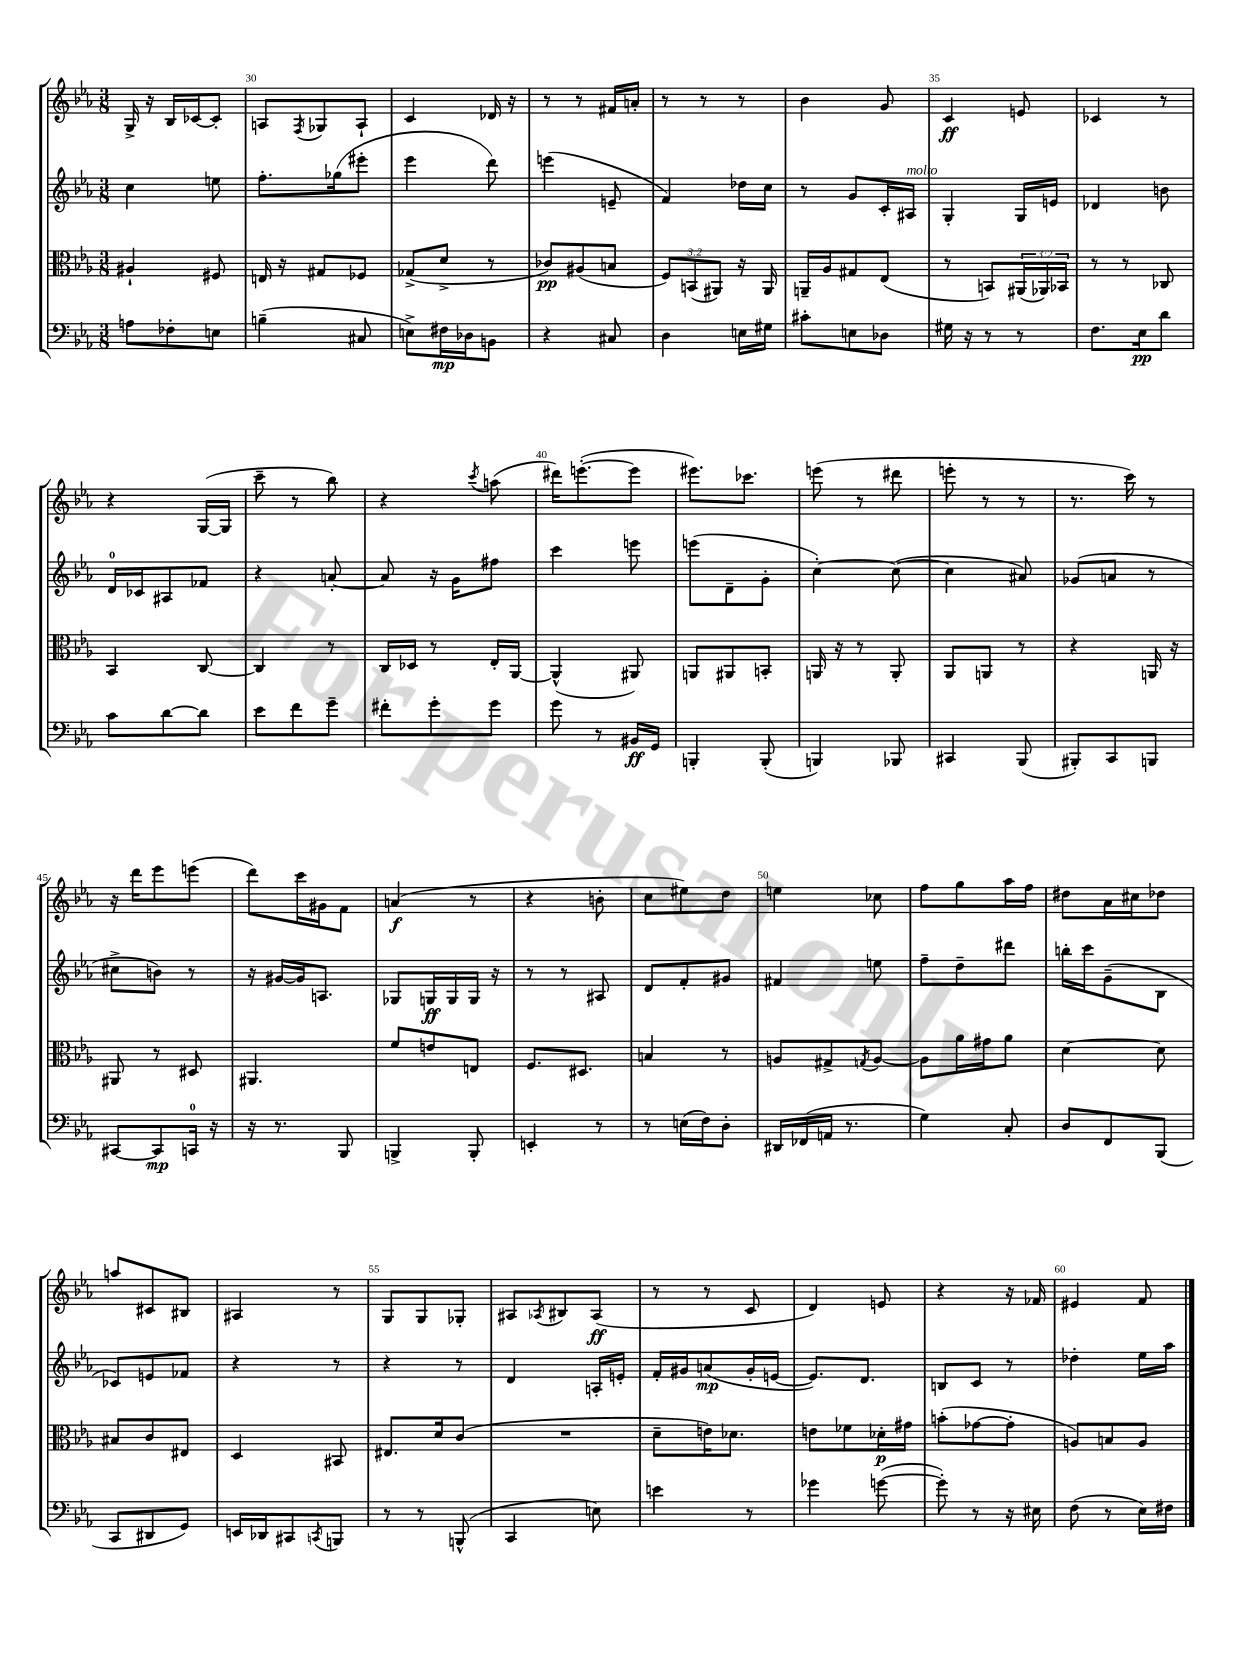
<<
\new StaffGroup <<
\new Staff = "s0" {
    \clef treble \key ees \major \numericTimeSignature \time 3/8
    g16-> r16 bes16 ces'16~ ces'8-. |
    a8 \acciaccatura { f8 } ges8 a8-! |
    c'4 des'16 r16 |
    r8 r8 fis'16 a'16-. |
    r8 r8 r8 |
    bes'4 g'8 |
    c'4\ff e'8 |
    ces'4 r8 |
    r4 g16~( g16 |
    c'''8-- r8 bes''8) |
    r4 \acciaccatura { c'''8 } a''8( |
    dis'''16) e'''8.~-.( e'''8 |
    eis'''8.) ces'''8. |
    e'''8( r8 dis'''8 |
    e'''8-. r8 r8 |
    r8. c'''16) r8 |
    r16 d'''16 ees'''8 e'''8( |
    d'''8) c'''16 gis'16 f'8 |
    a'4\f( r8 |
    r4 b'8-. |
    c''8 eis''8) d''8 |
    e''4 ces''8 |
    f''8 g''8 aes''16 f''16 |
    dis''8 aes'16 cis''16 des''8 |
    a''8 cis'8 bis8 |
    ais4 r8 |
    g8 g8 ges8-. |
    ais8 \acciaccatura { aes8 } bis8 aes8\ff( |
    r8 r8 c'8 |
    d'4) e'8 |
    r4 r16 fes'16 |
    eis'4 f'8 \bar "|." |
}
\new Staff = "s1" {
    \clef treble \key ees \major \numericTimeSignature \time 3/8
    c''4 e''8 |
    f''8.-. ges''16( eis'''8-. |
    ees'''4 d'''8) |
    e'''4( e'8-- |
    f'4) des''16 c''16 |
    r8 g'8 c'16-. ais16^\markup { \italic "molto" } |
    g4-. g16 e'16 |
    des'4 b'8 |
    d'16-0 ces'16 ais8 fes'8 |
    r4 a'8~-. |
    a'8 r16 g'16 fis''8 |
    c'''4 e'''8 |
    e'''8( d'8-- g'8-. |
    c''4~-.) c''8~( |
    c''4 ais'8) |
    ges'8( a'8 r8 |
    cis''8-> b'8) r8 |
    r16 gis'16~ gis'16 a8. |
    ges8 g16\ff g16 g16 r16 |
    r8 r8 ais8 |
    d'8 f'8-. gis'8 |
    fis'4 e''8 |
    f''8-- d''8-- dis'''8 |
    b''16-. c'''16 g'8--( bes8 |
    ces'8) e'8 fes'8 |
    r4 r8 |
    r4 r8 |
    d'4 a16-. e'16-. |
    f'16-. gis'16 a'8\mp( gis'16-. e'16~ |
    e'8.) d'8. |
    b8 c'8 r8 |
    des''4-. ees''16 aes''16 \bar "|." |
}
\new Staff = "s2" {
    \clef alto \key ees \major \numericTimeSignature \time 3/8 \override Staff.TupletNumber.text = #tuplet-number::calc-fraction-text
    ais4-! fis8 |
    e16 r16 gis8 fes8 |
    ges8->( d'8-> r8 |
    ces'8\pp) ais8( b8 |
    \tuplet 3/2 { f8) b,8( ais,8) } r16 ais,16 |
    a,16-- aes16 gis8 ees8( |
    r8 b,8) \tuplet 3/2 { ais,16( aes,16) bes,16 } |
    r8 r8 ces8 |
    bes,4 c8~ |
    c4 r8 |
    c16 des16 r8 ees16-. aes,16~ |
    aes,4-^( ais,8) |
    a,8 ais,8 b,8-. |
    a,16 r16 r8 a,8-. |
    aes,8 a,8 r8 |
    r4 a,16 r16 |
    ais,8 r8 dis8 |
    ais,4. |
    f'8 e'8 e8 |
    f8. dis8. |
    b4 r8 |
    a8 gis8-> \acciaccatura { g8 } a8~ |
    a8 aes'16 gis'16 aes'8 |
    d'4~ d'8 |
    bis8 c'8 eis8 |
    d4 bis,8 |
    eis8. d'16 c'8( |
    R4. |
    d'8-- e'16) des'8. |
    e'8 fes'8 des'16-.\p gis'16 |
    b'8-.( ges'8~ ges'8-. |
    a8) b8 a8 \bar "|." |
}
\new Staff = "s3" {
    \clef bass \key ees \major \numericTimeSignature \time 3/8
    a8 fes8-. e8 |
    b4--( cis8 |
    e8->) fis16\mp des16 b,8 |
    r4 cis8 |
    d4 e16 gis16 |
    cis'8-. e8 des8 |
    gis16 r16 r8 r8 |
    f8. ees16\pp d'8 |
    c'8 d'8~ d'8 |
    ees'8 f'8 g'8-- |
    fis'8-. g'8-. g'8 |
    g'8 r8 bis,16\ff g,16 |
    b,,4-. b,,8-.( |
    b,,4) bes,,8 |
    cis,4 bes,,8( |
    bis,,8-.) c,8 b,,8 |
    cis,8~ cis,8\mp c,16-0 r16 |
    r16 r8. bes,,8 |
    b,,4-> b,,8-. |
    e,4-. r8 |
    r8 e16( f16) d8-. |
    dis,16 fes,16( a,16 r8. |
    g4) c8-. |
    d8 f,8 bes,,8( |
    c,8 dis,8 g,8) |
    e,16 des,16 cis,8 \acciaccatura { c,8 } b,,8 |
    r8 r8 b,,8-^( |
    c,4 e8) |
    e'4 r8 |
    ges'4 g'8~( |
    g'8-.) r8 r16 eis16 |
    f8( r8 ees16) fis16 \bar "|." |
}
>>
>>
\layout { \context { \Score currentBarNumber = #29 \override BarNumber.break-visibility = ##(#f #t #t) barNumberVisibility = #(every-nth-bar-number-visible 5) } }
